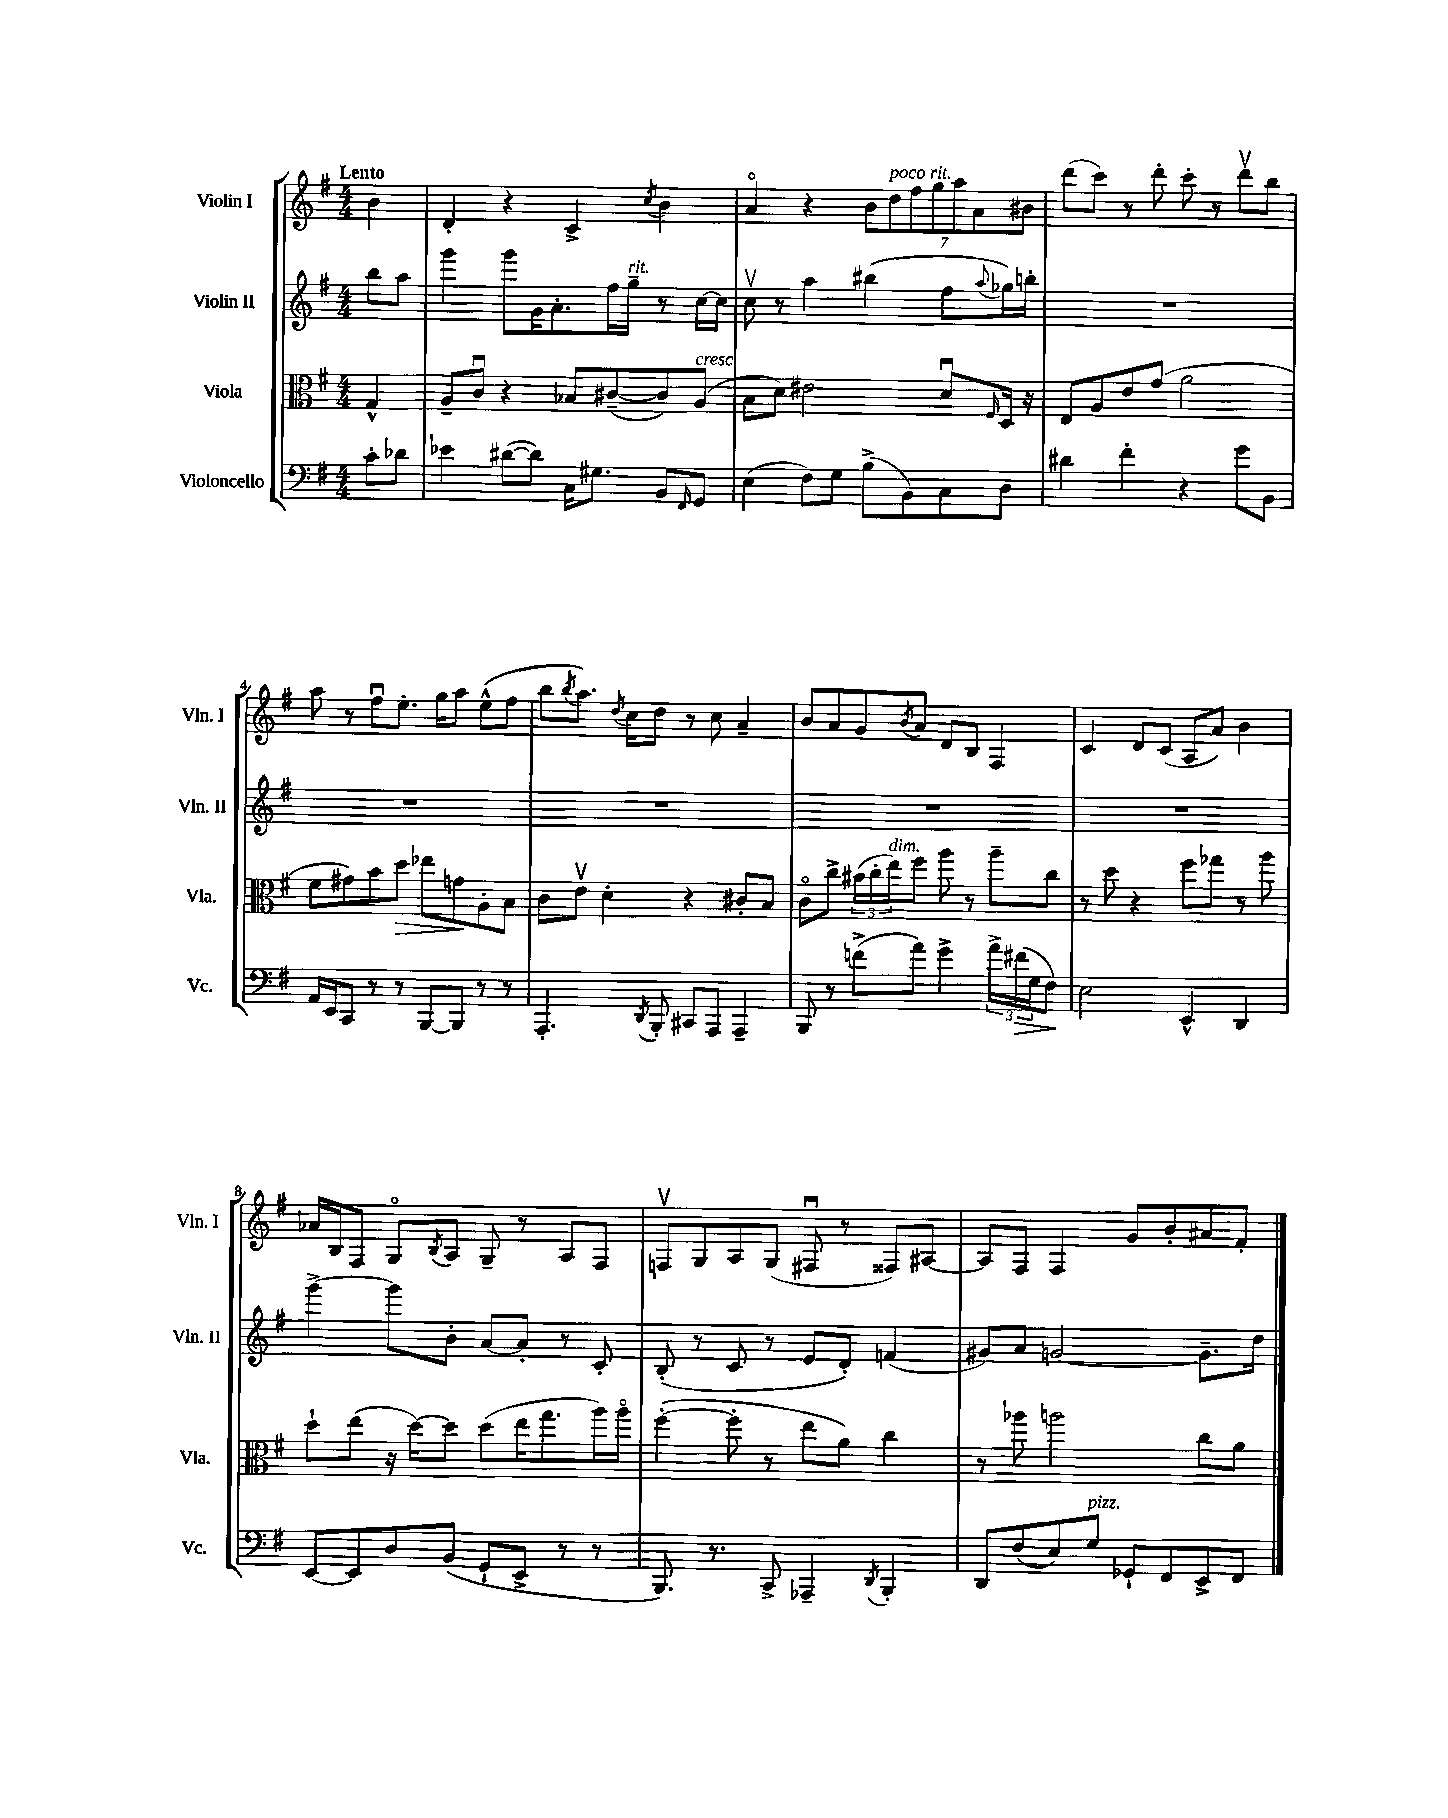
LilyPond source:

<<
\new StaffGroup <<
\new Staff = "s0" \with { instrumentName = "Violin I" shortInstrumentName = "Vln. I" } {
    \clef treble \key g \major \numericTimeSignature \time 4/4 \partial 4 \tempo "Lento"
    b'4 |
    d'4-. r4 c'4-> \acciaccatura { c''8 } b'4 |
    a'4\flageolet r4 \tuplet 7/4 { b'8 d''8^\markup { \italic "poco rit." } fis''8 g''8 a''8 a'8 bis'8 } |
    d'''8( c'''8) r8 d'''8-. c'''8-. r8 d'''8\upbow b''8 |
    a''8 r8 fis''8\downbow e''8.-. g''16 a''8 e''8-^( fis''8 |
    b''8 \acciaccatura { b''8 } a''8.) \acciaccatura { d''8 } c''16 d''8 r8 c''8 a'4-- |
    b'8 a'8 g'8 \acciaccatura { b'8 } a'8 d'8 b8 fis4 |
    c'4 d'8 c'8( a8 a'8) b'4 |
    aes'16 b16 fis8 g8\flageolet \acciaccatura { b8 } a8 g8-- r8 a8 fis8 |
    f8\upbow g8 a8 g8( fis8\downbow r8 fisis8) ais8~ |
    ais8 fis8 fis4 g'8 b'8-. ais'8 fis'8-. \bar "|." |
}
\new Staff = "s1" \with { instrumentName = "Violin II" shortInstrumentName = "Vln. II" } {
    \clef treble \key g \major \numericTimeSignature \time 4/4 \partial 4
    b''8 a''8 |
    g'''4 g'''8 g'16 a'8.-. fis''16 g''16--^\markup { \italic "rit." } r8 c''16~ c''16 |
    c''8\upbow r8 a''4 bis''4( fis''8 \appoggiatura { a''8 } ges''16) b''16-. |
    R1 |
    R1 |
    R1 |
    R1 |
    R1 |
    g'''4~-> g'''8 b'8-. a'8~ a'8-. r8 c'8-. |
    b8-.( r8 c'8 r8 e'8 d'8-.) f'4( |
    gis'8) a'8 g'2~ g'8.-- d''16 \bar "|." |
}
\new Staff = "s2" \with { instrumentName = "Viola" shortInstrumentName = "Vla." } {
    \clef alto \key g \major \numericTimeSignature \time 4/4 \partial 4
    g4-^ |
    a8-- c'8\downbow r4 bes8 cis'8~--( cis'8) a8^\markup { \italic "cresc." }( |
    b8 d'8) eis'2 d'8\downbow \grace { fis16 } d16 r16 |
    e8 a8 e'8 g'8( a'2 |
    fis'8 gis'8) b'8 d''8\> ees''8 g'8\! a8-. b8 |
    c'8 e'8\upbow d'4-. r4 cis'8-. b8 |
    c'8\flageolet c''8-> \tuplet 3/2 { bis'16( c''16-. e''16^\markup { \italic "dim." }) } fis''8 a''8 r8 a''8-- c''8 |
    r8 d''8 r4 fis''8 ges''8 r8 a''8 |
    d''8-! e''8( r16 d''16~) d''8 d''8( e''16 g''8. a''16) a''16\flageolet |
    fis''4~-.( fis''8-. r8 e''8 a'8) c''4 |
    r8 aes''8 a''2 c''8 a'8 \bar "|." |
}
\new Staff = "s3" \with { instrumentName = "Violoncello" shortInstrumentName = "Vc." } {
    \clef bass \key g \major \numericTimeSignature \time 4/4 \partial 4
    c'8-. des'8 |
    ees'4 dis'8~( dis'8) c16 gis8. b,8 \grace { fis,16 } g,8 |
    e4( fis8) g8 b8->( b,8) c8 d8 |
    dis'4 fis'4-. r4 g'8 b,8 |
    a,16 e,16 c,8 r8 r8 b,,8~ b,,8 r8 r8 |
    a,,4.-. \acciaccatura { d,8 } b,,8-. cis,8 a,,8 a,,4-- |
    b,,8 r8 f'8->( a'8) g'4-> \tuplet 3/2 { a'16-> fis'16\>( g16 } fis8\!) |
    e2 e,4-^ d,4 |
    e,8~ e,8 d8 b,8( g,8-! e,8-> r8 r8 |
    b,,8.) r8. c,8-> aes,,4-- \acciaccatura { d,8 } b,,4-. |
    d,8 fis8( e8) g8^\markup { \italic "pizz." } ges,8-! fis,8 e,8-> fis,8 \bar "|." |
}
>>
>>
